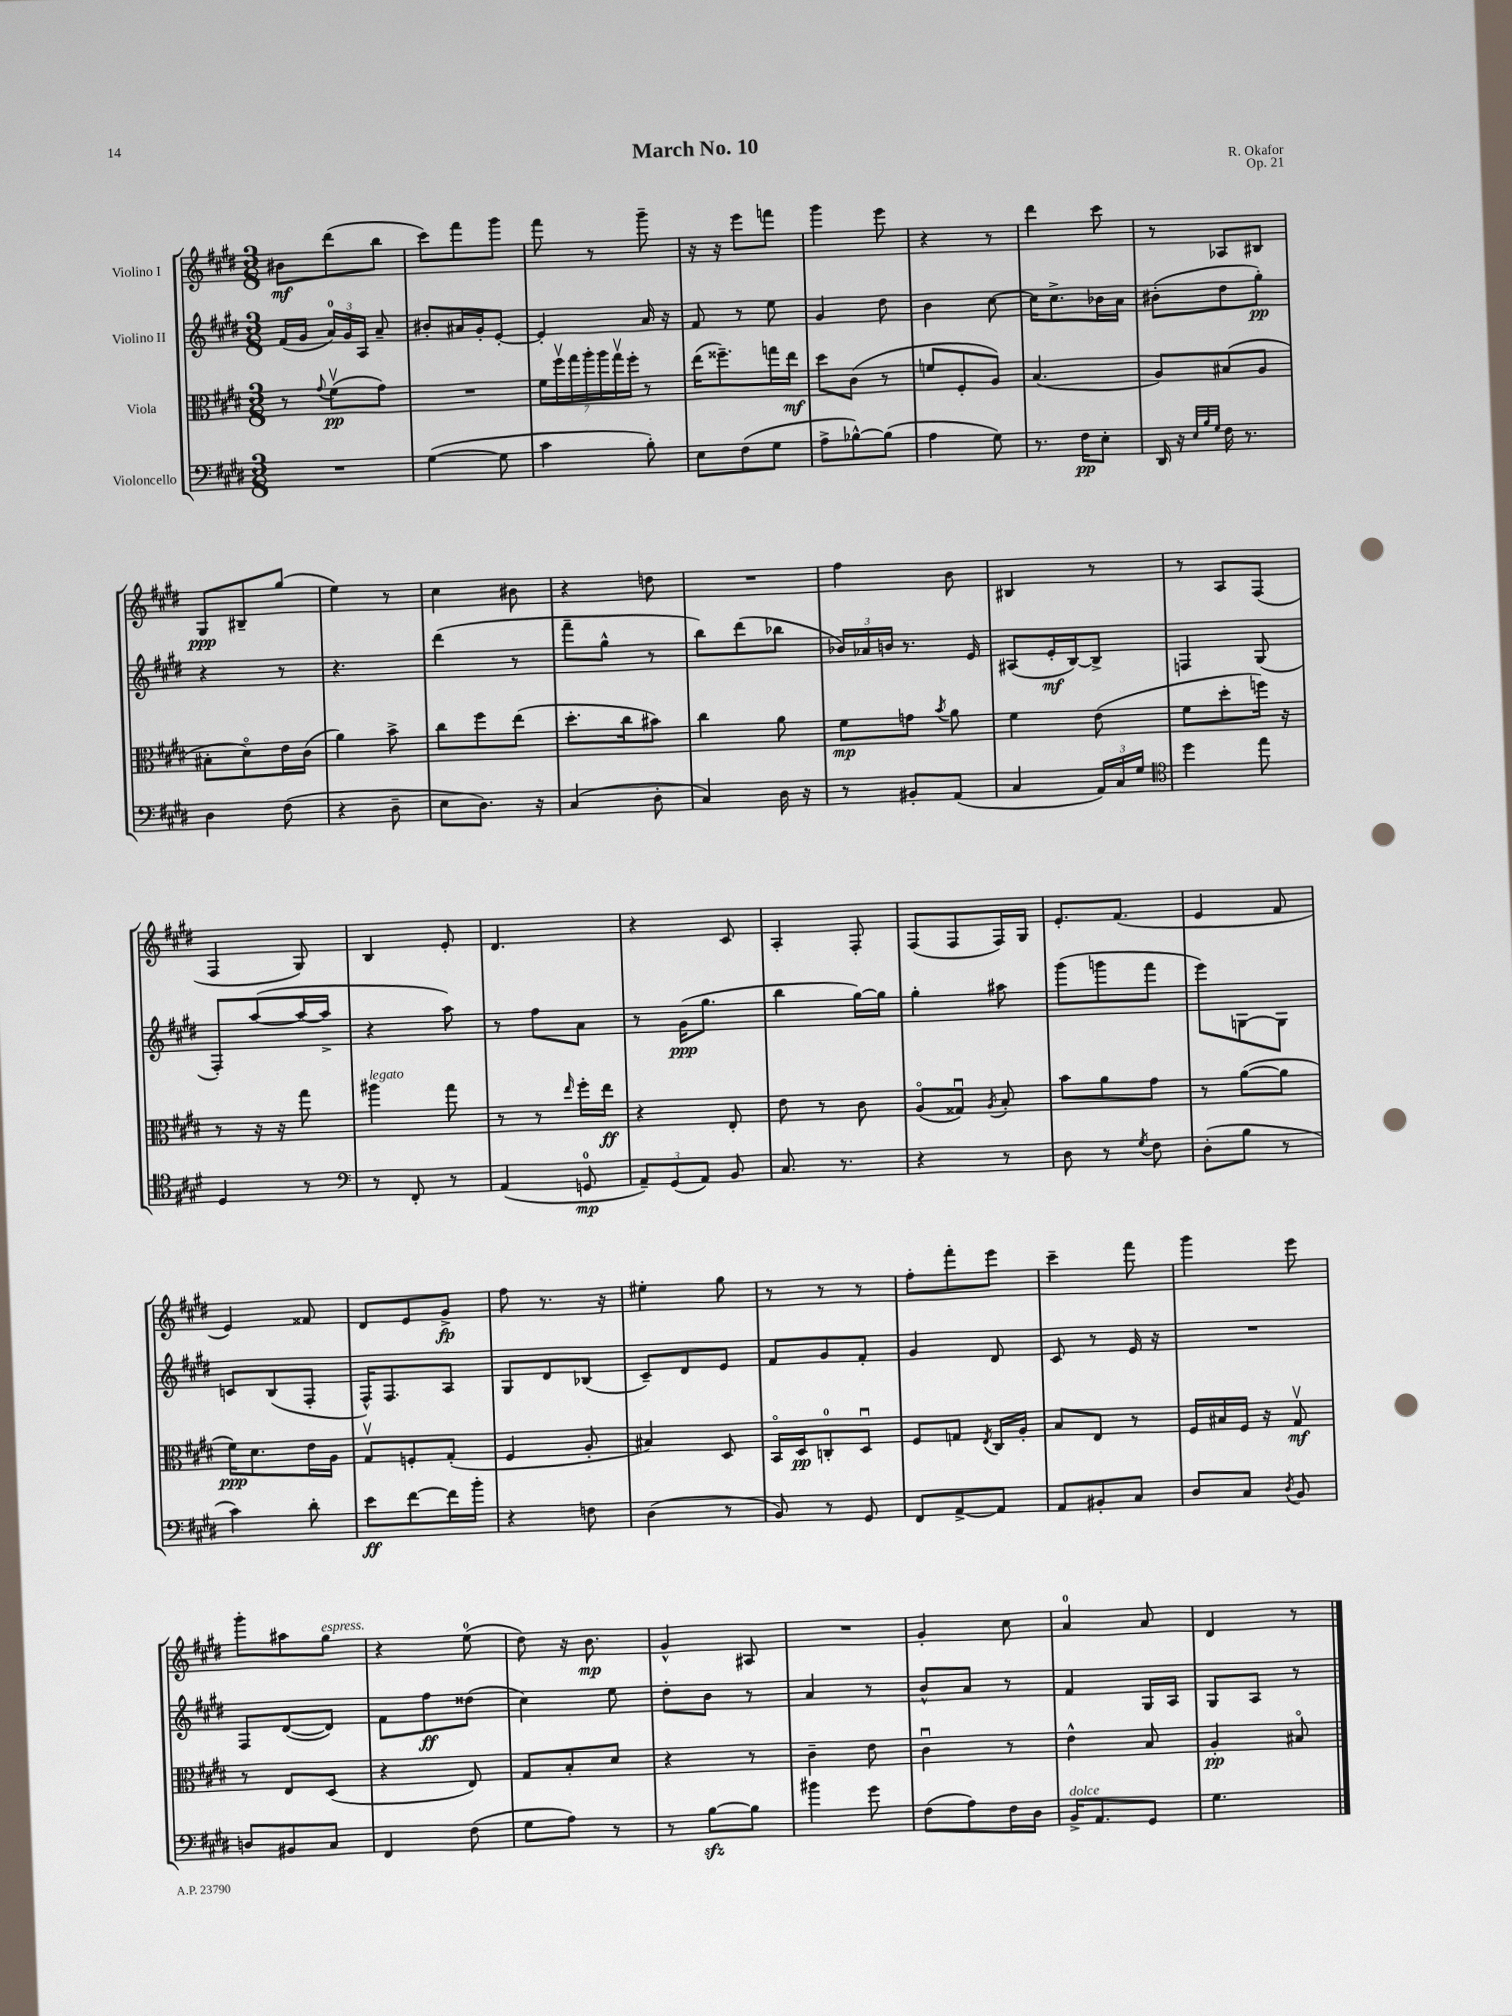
\header { title = "March No. 10" composer = "R. Okafor" opus = "Op. 21" }
<<
\new StaffGroup <<
\new Staff = "s0" \with { instrumentName = "Violino I" } {
    \clef treble \key e \major \numericTimeSignature \time 3/8
    \autoBeamOff bis'8[\mf dis'''8( b''8] |
    cis'''8[) fis'''8 gis'''8] |
    fis'''8 r8 gis'''8-- |
    r16 r16 e'''8[ f'''8] |
    gis'''4 e'''8 |
    r4 r8 |
    dis'''4 cis'''8 |
    r8 aes8[ bis8] |
    gis8[\ppp bis8-- gis''8]( |
    e''4) r8 |
    cis''4 bis'8 |
    r4 d''8 |
    R4. |
    fis''4 b'8 |
    bis4 r8 |
    r8 a8[ fis8]( |
    fis4 gis8) |
    b4 e'8-. |
    dis'4. |
    r4 cis'8 |
    a4-. fis8-. |
    fis8[( fis8 fis16) gis16] |
    e'8.[-. fis'8.]( |
    e'4 fis'8 |
    e'4) fisis'8 |
    dis'8[ e'8 gis'8]->\fp |
    fis''8 r8. r16 |
    eis''4-. gis''8 |
    r8 r8 r8 |
    fis''8[-. fis'''8-. e'''8] |
    cis'''4-- fis'''8 |
    gis'''4 e'''8 |
    gis'''8[-. ais''8 gis''8]^\markup { \italic "espress." } |
    r4 e''8-0( |
    dis''8) r16 b'8.\mp |
    gis'4-^ ais8 |
    R4. |
    gis'4-. cis''8 |
    a'4-0 a'8 |
    dis'4 r8 \bar "|." |
}
\new Staff = "s1" \with { instrumentName = "Violino II" } {
    \clef treble \key e \major \numericTimeSignature \time 3/8
    \autoBeamOff fis'16[( gis'16] \tuplet 3/2 { a'16[-0) gis'16 a16] } a'8-- |
    bis'8[-. ais'16 gis'16-. e'8]~-. |
    e'4-. a'16 r16 |
    fis'8 r8 e''8 |
    gis'4 dis''8 |
    b'4 cis''8~ |
    cis''16[ cis''8.-> bes'16 a'16] |
    bis'8[-.( dis''8 gis''8]-.\pp) |
    r4 r8 |
    r4. |
    dis'''4( r8 |
    fis'''8[-- gis''8]-^ r8 |
    b''8[) dis'''8( bes''8] |
    \tuplet 3/2 { bes'16[) aes'16 b'16] } r8. e'16 |
    ais8[( e'16-.\mf b16~) b8]-> |
    f4 gis8( |
    fis8[-.) a''8~( a''16~ a''16]-> |
    r4 a''8) |
    r8 fis''8[ a'8] |
    r8 gis'16[\ppp( gis''8.] |
    b''4 gis''16[~) gis''16] |
    gis''4-. ais''8 |
    gis'''8[( g'''8 fis'''8] |
    e'''8[) g8~ g8] |
    c'8[ b8( fis8]-. |
    fis16[-^) fis8. a8] |
    gis8[ dis'8 bes8]( |
    cis'8[--) dis'8 e'8] |
    fis'8[ gis'8 fis'8]-. |
    gis'4 dis'8 |
    cis'8 r8 e'16 r16 |
    R4. |
    fis8[ dis'8~( dis'8]) |
    fis'8[ fis''8\ff disis''8]( |
    cis''4) e''8 |
    dis''8[-. b'8] r8 |
    a'4 r8 |
    b'8[-^ a'8] r8 |
    fis'4 gis16[ a16] |
    gis8[ a8] r8 \bar "|." |
}
\new Staff = "s2" \with { instrumentName = "Viola" } {
    \clef alto \key e \major \numericTimeSignature \time 3/8
    \autoBeamOff r8 \appoggiatura { gis'8 } fis'8[\upbow\pp( gis'8]) |
    R4. |
    \tuplet 7/4 { fis'16[ fis''16\upbow gis''16 a''16-. a''16 gis''16\upbow fis''16]-. } r8 |
    e''16[( fisis''8.--) g''16 e''16]\mf |
    dis''8[ cis'8]( r8 |
    f'8[ fis8-. a8]) |
    b4.( |
    a8[) bis8( a8] |
    bis8[-. dis'8\flageolet) e'16 cis'16]( |
    a'4) b'8-> |
    cis''8[ fis''8 e''8]( |
    dis''8.[-. cis''16 bis'8]) |
    cis''4 a'8 |
    fis'8[\mp g'8] \acciaccatura { b'8 } a'8 |
    fis'4 e'8( |
    fis'8[ dis''8-. f''16]) r16 |
    r8 r16 r16 gis''8 |
    ais''4^\markup { \italic "legato" } gis''8 |
    r8 r8 \grace { e''16 } fis''16[-. e''16]\ff |
    r4 e8-. |
    e'8 r8 cis'8 |
    a8[\flageolet( gisis8]\downbow) \acciaccatura { a8 } b8-. |
    b'8[ a'8 gis'8] |
    r8 a'8[~( a'8] |
    fis'16[\ppp) dis'8. e'16 a16] |
    gis8[\upbow f8-. gis8]-.( |
    fis4 a8-. |
    bis4) dis8 |
    b,16[\flageolet dis16\pp c8-0-. dis8]\downbow |
    fis8[ g8] \acciaccatura { e8 } cis16[ a16]-. |
    b8[ e8] r8 |
    fis16[ bis16 fis16] r16 gis8\upbow\mf |
    r8 e8[ dis8]( |
    r4 e8) |
    gis8[ b8-. dis'8] |
    r4 r8 |
    cis'4-- e'8 |
    cis'4\downbow r8 |
    e'4-^ b8 |
    a4-.\pp bis8\flageolet \bar "|." |
}
\new Staff = "s3" \with { instrumentName = "Violoncello" } {
    \clef bass \key e \major \numericTimeSignature \time 3/8
    \autoBeamOff R4. |
    gis4~( gis8 |
    cis'4 b8-.) |
    e8[ fis8( gis8] |
    a8[-> bes8~-^) bes8]( |
    a4 gis8) |
    r8. fis16[\pp e8]-. |
    dis,16 r16 \grace { e32[ b32 gis32] } fis16 r8. |
    dis4 fis8( |
    r4 dis8-- |
    e8[ dis8.]) r16 |
    cis4( dis8-. |
    cis4) dis16 r16 |
    r8 bis,8[-. a,8]( |
    cis4 \tuplet 3/2 { a,16[) cis16 gis16] } |
    \clef tenor dis''4 e''8 |
    dis4 r8 |
    \clef bass r8 fis,8-. r8 |
    a,4( g,8-0\mp |
    \tuplet 3/2 { a,8[--) gis,8( a,8]) } b,8 |
    cis8. r8. |
    r4 r8 |
    dis8 r8 \acciaccatura { gis8 } fis8 |
    dis8[-.( b8] r8 |
    cis'4) dis'8-. |
    e'8[\ff fis'8~ fis'16 b'16]-. |
    r4 f8 |
    dis4( r8 |
    b,8) r8 gis,8 |
    fis,8[ a,8~-> a,8] |
    a,8[ bis,8-. cis8] |
    dis8[ cis8] \acciaccatura { dis8 } b,8 |
    d8[ bis,8 cis8] |
    fis,4 fis8( |
    gis8[ a8]) r8 |
    r8 b8[~\sfz b8] |
    bis'4 gis'8 |
    fis8[( a8) fis16 dis16] |
    b,16[->^\markup { \italic "dolce" } a,8. gis,8] |
    gis4. \bar "|." |
}
>>
>>
\layout { \context { \Score \remove "Bar_number_engraver" } }
